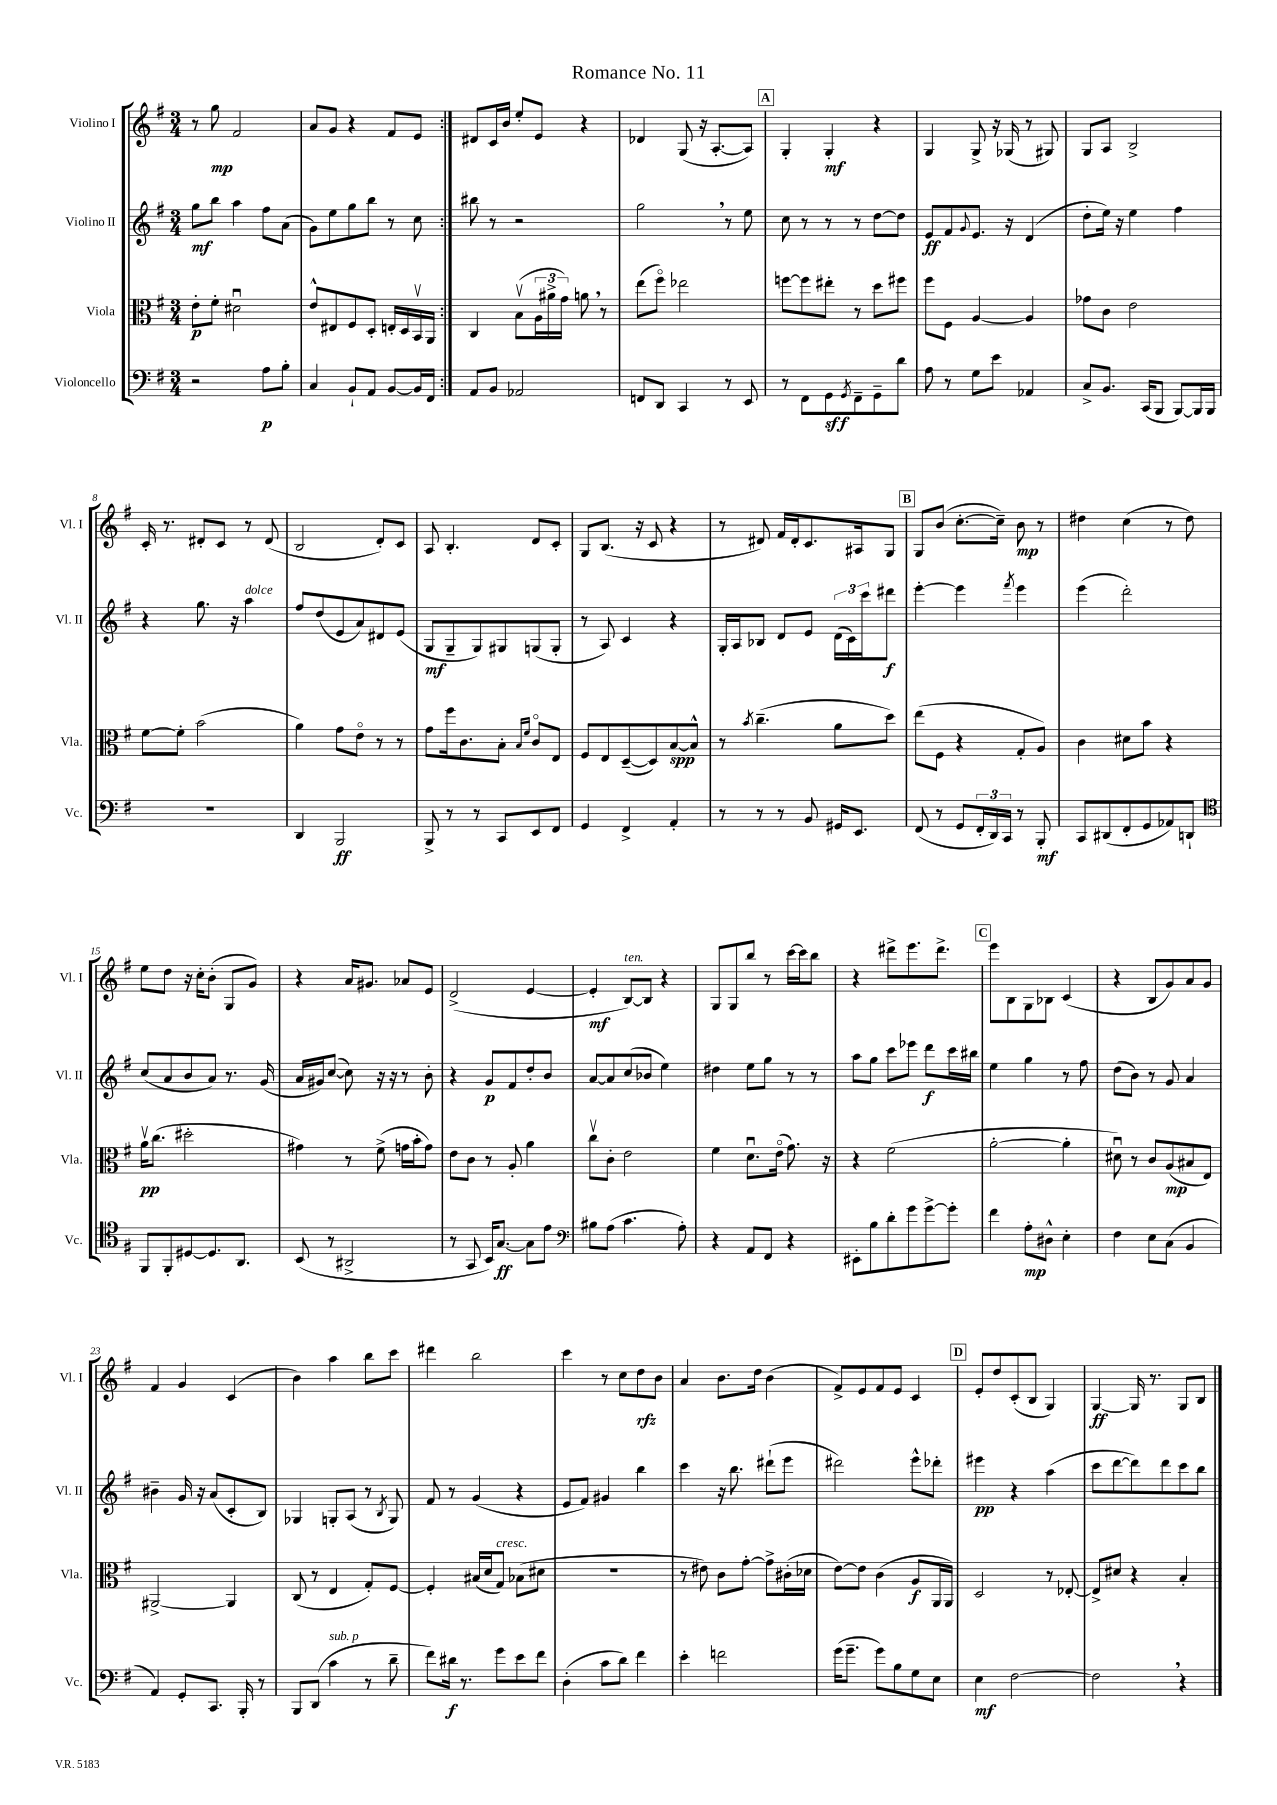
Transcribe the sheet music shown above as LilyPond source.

\header { title = "Romance No. 11" }
<<
\new StaffGroup <<
\new Staff = "s0" \with { instrumentName = "Violino I" shortInstrumentName = "Vl. I" } {
    \clef treble \key g \major \numericTimeSignature \time 3/4
    \repeat volta 2 { r8 g''8\mp fis'2 |
    a'8 g'8 r4 fis'8 e'8 | }
    dis'8 c'16 b'16 e''8-. e'8 r4 |
    des'4 g8( r16 a8.~-. a8) |
    \mark \markup { \box "A" } g4-. g4-.\mf r4 |
    g4 g8-> r16 ges16( r8 gis8) |
    g8 a8 b2-> |
    c'16-. r8. dis'8-. c'8 r8 dis'8( |
    b2 d'8-.) c'8 |
    a8 b4.-. d'8 c'8-. |
    g8 b8.( r16 c'8 r4 |
    r8 dis'8) fis'16 dis'16-. c'8. ais16 g8 |
    \mark \markup { \box "B" } g8 b'8( c''8.~-. c''16--) b'8\mp r8 |
    dis''4 c''4( r8 dis''8) |
    e''8 d''8 r16 c''16-. b'8-.( g8 g'8) |
    r4 a'16 gis'8. aes'8 e'8 |
    d'2->( e'4~ |
    e'4-.\mf b8~^\markup { \italic "ten." }) b8 r4 |
    g8 g8 b''8 r8 c'''16~ c'''16 b''8 |
    r4 dis'''8-> e'''8. dis'''8.-> |
    \mark \markup { \box "C" } e'''8 b8 g8 bes8 c'4( |
    r4 b8 g'8) a'8 g'8 |
    fis'4 g'4 c'4( |
    b'4) a''4 b''8 c'''8 |
    dis'''4 b''2 |
    c'''4 r8 c''8 d''8\rfz b'8 |
    a'4 b'8. d''16 b'4( |
    fis'8->) e'8 fis'8 e'8 c'4 |
    \mark \markup { \box "D" } e'8-. d''8 c'8-.( b8 g4) |
    g4~\ff g16 r8. g8 b8 \bar "|." |
}
\new Staff = "s1" \with { instrumentName = "Violino II" shortInstrumentName = "Vl. II" } {
    \clef treble \key g \major \numericTimeSignature \time 3/4
    \repeat volta 2 { g''8\mf b''8 a''4 fis''8 a'8( |
    g'8) e''8 g''8 b''8 r8 c''8 | }
    bis''8 r8 r2 |
    g''2 \breathe r8 e''8 |
    \mark \markup { \box "A" } c''8 r8 r8 r8 d''8~ d''8 |
    e'8\ff fis'8 \appoggiatura { g'8 } e'8. r16 d'4( |
    d''8-. e''16) r16 e''4 fis''4 |
    r4 g''8. r16 a''4^\markup { \italic "dolce" } |
    fis''8 d''8( e'8 a'8) dis'8 e'8( |
    g8\mf g8-- g8) gis8 g8( g8-. |
    r8 a8) c'4 r4 |
    g16-. a16 bes8 d'8 e'8 \tuplet 3/2 { d'16( c'16) c'''16 } dis'''8\f |
    \mark \markup { \box "B" } e'''4~-. e'''4 \acciaccatura { fis'''8 } e'''4 |
    e'''4( d'''2-.) |
    c''8( a'8 b'8 a'8) r8. g'16( |
    a'16 gis'16) c''8~( c''8) r16 r16 r8 b'8-. |
    r4 g'8\p fis'8 d''8-. b'8 |
    a'8~ a'8 c''8( bes'8 e''4) |
    dis''4 e''8 g''8 r8 r8 |
    a''8 g''8 c'''8 ees'''8 d'''8\f c'''16 bis''16 |
    \mark \markup { \box "C" } e''4 g''4 r8 fis''8 |
    d''8( b'8) r8 g'8 a'4 |
    bis'4-- g'16 r16 a'8( c'8-. b8) |
    ges4 g8-. a8( r8 \acciaccatura { b8 } g8) |
    fis'8 r8 g'4( r4 |
    e'8 fis'8) gis'4 b''4 |
    c'''4 r16 b''8. dis'''8-!( e'''8 |
    dis'''2) e'''8-^ des'''8-. |
    \mark \markup { \box "D" } eis'''4\pp r4 a''4( |
    c'''8 d'''8~ d'''8) d'''8 c'''8 b''8 \bar "|." |
}
\new Staff = "s2" \with { instrumentName = "Viola" shortInstrumentName = "Vla." } {
    \clef alto \key g \major \numericTimeSignature \time 3/4
    \repeat volta 2 { e'8-.\p fis'8-. dis'2\downbow |
    e'8-^ eis8 fis8 d8-. e16-. d16 b,16\upbow a,16 | }
    c4 b8\upbow( \tuplet 3/2 { a16 ais'16-> g'16) } a'8 \breathe r8 |
    e''8( fis''8\flageolet) ees''2 |
    \mark \markup { \box "A" } f''8~ f''8 eis''8-. r8 d''8 fis''8 |
    fis''8 fis8 a4~ a4 |
    ges'8 c'8 e'2 |
    fis'8~ fis'8-. b'2( |
    a'4) g'8 e'8\flageolet r8 r8 |
    g'8 fis''16 c'8. b8-. \grace { b16 fis'16 } c'8\flageolet e8 |
    fis8 e8 d8~--( d8) b8~\spp b8-^ |
    r8 \acciaccatura { b'8 } c''4.--( a'8 d''8) |
    \mark \markup { \box "B" } e''8( fis8 r4 g8-. a8) |
    c'4 dis'8 b'8 r4 |
    a'16\upbow\pp c''8.( dis''2-. |
    gis'4) r8 fis'8->( g'16 b'16-. g'8) |
    e'8 c'8 r8 a8-. a'4 |
    c''8\upbow c'8-. e'2 |
    fis'4 d'8.\downbow e'16\flageolet( g'8.) r16 |
    r4 fis'2( |
    \mark \markup { \box "C" } a'2~-. a'4-. |
    dis'8\downbow) r8 c'8 a8\mp( bis8 e8) |
    ais,2~-> ais,4 |
    c8( r8 e4 g8-.) fis8~ |
    fis4-. bis16( d'16 g8^\markup { \italic "cresc." }) bes8( dis'8 |
    R2. |
    r8 eis'8) c'8 g'8~-. g'8-> cis'16-.( des'16 |
    e'8~) e'8 c'4( a8\f a,16 a,16) |
    \mark \markup { \box "D" } d2 r8 ees8~-. |
    ees8-> dis'8 r4 b4-. \bar "|." |
}
\new Staff = "s3" \with { instrumentName = "Violoncello" shortInstrumentName = "Vc." } {
    \clef bass \key g \major \numericTimeSignature \time 3/4
    \repeat volta 2 { r2 a8\p b8-. |
    c4 b,8-! a,8 b,8~ b,16 fis,16 | }
    a,8 b,8 aes,2 |
    f,8 d,8 c,4 r8 e,8 |
    \mark \markup { \box "A" } r8 fis,8 g,8\sff \acciaccatura { g,8 } fis,8-- g,8-- d'8 |
    a8 r8 g8 e'8 aes,4 |
    c8-> b,8. c,16( b,,8 b,,8~) b,,16 b,,16 |
    R2. |
    d,4 b,,2\ff |
    b,,8-> r8 r8 c,8 e,8 fis,8 |
    g,4 fis,4-> a,4-. |
    r8 r8 r8 b,8 gis,16 e,8. |
    \mark \markup { \box "B" } fis,8( r8 g,8 \tuplet 3/2 { fis,16-. d,16) c,16 } r8 b,,8-.\mf |
    c,8 dis,8( fis,8-. g,8 aes,8) d,8-! |
    \clef tenor fis,8 fis,8-. dis8~ dis8. a,8. |
    b,8( r8 ais,2-> |
    r8 g,8 b,16) g8.~\ff g8 e'8 |
    \clef bass bis8 a8( c'4. a8-.) |
    r4 a,8 fis,8 r4 |
    eis,8-. b8 d'8-. g'8 g'8~-> g'8-. |
    \mark \markup { \box "C" } fis'4 a8-.\mp dis8-^ e4-. |
    fis4 e8 c8( b,4 |
    a,4) g,8-. c,8. b,,16-. r8 |
    b,,8 d,8( c'4^\markup { \italic "sub. p" } r8 d'8-- |
    fis'8) dis'16\f r8. g'8 e'8 fis'8 |
    d4-.( c'8 d'8) fis'4 |
    e'4-. f'2 |
    g'16( g'8.-- g'8) b8 g8 e8 |
    \mark \markup { \box "D" } e4\mf fis2~ |
    fis2 \breathe r4 \bar "|." |
}
>>
>>
